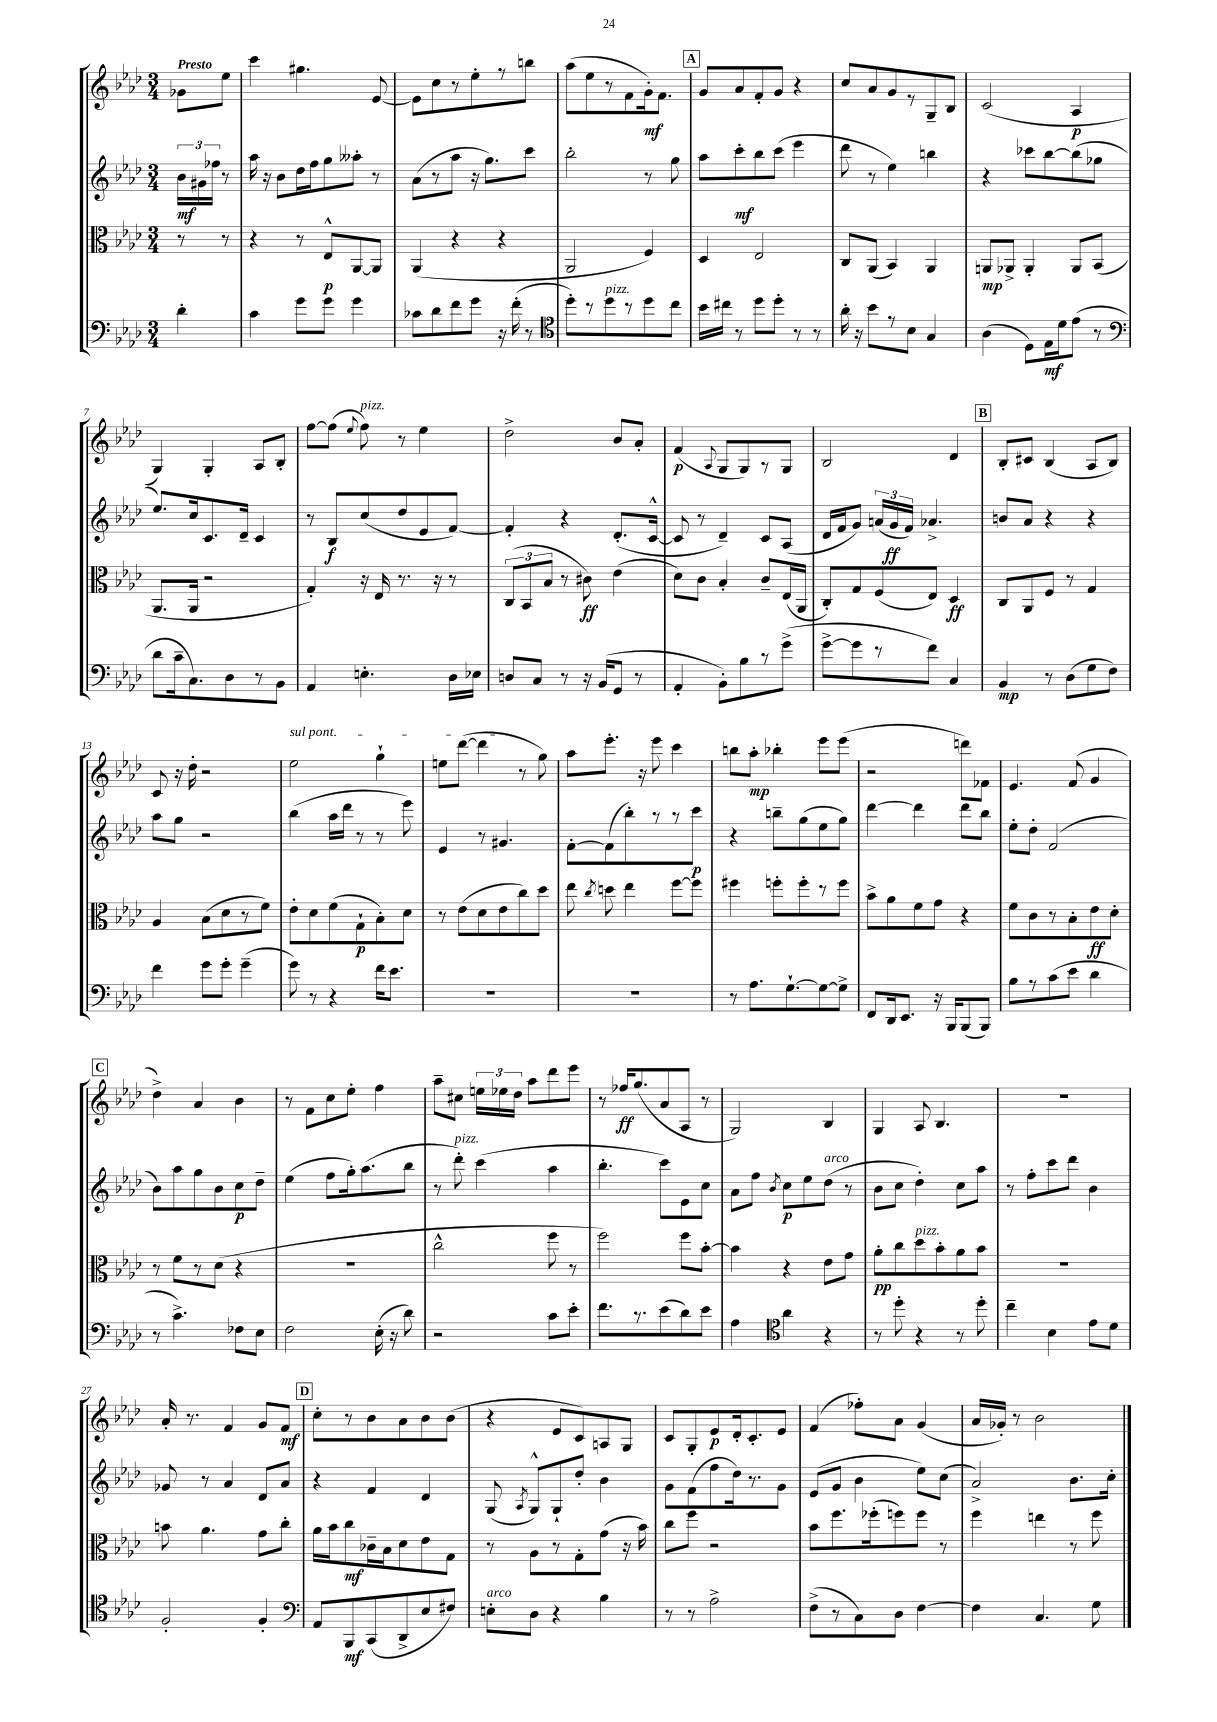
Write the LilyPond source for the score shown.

<<
\new StaffGroup <<
\new Staff = "s0" {
    \clef treble \key aes \major \numericTimeSignature \time 3/4 \partial 4 \tempo "Presto"
    \autoBeamOff ges'8[ ees''8] |
    c'''4 gis''4. ees'8~ |
    ees'8[ c''8 r8 ees''8-. r8 b''8] |
    aes''8[( ees''8 r8 f'8 g'16-.\mf) f'8.] |
    \mark \markup { \box "A" } g'8[ aes'8 f'8-. g'8] r4 |
    c''8[ aes'8 g'8 r8 g8-- bes8] |
    c'2( aes4\p |
    g4) g4-. aes8[ bes8]-. |
    f''8[~ f''8]( \appoggiatura { ees''8 } f''8^\markup { \italic "pizz." }) r8 ees''4 |
    des''2-> bes'8[ aes'8]-. |
    f'4\p( \appoggiatura { aes8 } g8[ g8) r8 g8] |
    bes2 des'4 |
    \mark \markup { \box "B" } bes8[-. cis'8] bes4( aes8[ bes8]) |
    c'8 r16 des''16-. r2 |
    \once \override TextSpanner.bound-details.left.text = \markup { \italic "sul pont." } ees''2\startTextSpan g''4-! |
    e''8[ des'''8]~( des'''4\stopTextSpan r8 g''8) |
    aes''8[ ees'''8.]-. r16 ees'''8 c'''4 |
    b''8[ aes''8]-.\mp bes''4-. ees'''8[ ees'''8]( |
    r2 d'''8[) fes'8] |
    ees'4. f'8( g'4 |
    \mark \markup { \box "C" } des''4->) aes'4 bes'4 |
    r8 f'8[ c''8 ees''8]-. f''4 |
    aes''8[-- cis''8] \tuplet 3/2 { e''16[ ees''16 des''16] } aes''8[ des'''8 ees'''8] |
    r8 fes''16[\ff g''8.( aes'8 aes8] r8 |
    g2) bes4 |
    g4 aes8 bes4. |
    R2. |
    aes'16-. r8. f'4 g'8[ f'8]\mf |
    \mark \markup { \box "D" } c''8[-. r8 bes'8 aes'8 bes'8 bes'8]( |
    r4 ees'8[ c'8) a8 g8] |
    c'8[ g8-. ees'8\p des'16-. c'8.-. ees'8] |
    f'4( fes''8[-.) aes'8] g'4( |
    aes'16[ ges'16]-.) r8 bes'2 \bar "|." |
}
\new Staff = "s1" {
    \clef treble \key aes \major \numericTimeSignature \time 3/4 \partial 4
    \autoBeamOff \tuplet 3/2 { bes'16[\mf gis'16 fes''16] } r8 |
    aes''16 r16 bes'8[ des''16 f''16 g''8 aeses''8]-. r8 |
    aes'8[( r8 aes''8] r16 g''8.[) c'''8] |
    bes''2-. r8 g''8 |
    \mark \markup { \box "A" } aes''8[ c'''8-.\mf bes''8 c'''8]( ees'''4 |
    des'''8 r8 ees''4) b''4 |
    r4 ces'''8[ bes''8~ bes''8( ges''8] |
    ees''8.[) c''16 c'8. des'16]-- c'4 |
    r8 bes8[\f c''8( des''8 ees'8 f'8]~) |
    f'4-. r4 des'8.[-.( c'16]~-^ |
    c'8 r8 des'4--) c'8[ aes8]( |
    des'16[ f'16 g'8]) \tuplet 3/2 { a'16[( g'16\ff f'16]) } aes'4.-> |
    \mark \markup { \box "B" } b'8[ aes'8] r4 r4 |
    aes''8[ g''8] r2 |
    bes''4( aes''16[ des'''16] r8 r8 ees'''8) |
    ees'4 r8 gis'4. |
    f'8[~-. f'8( bes''8-.) r8 r8 c'''8]\p |
    r4 b''8[-- g''8( ees''8 g''8]) |
    des'''4~ des'''4 des'''8[ bes''8] |
    ees''8[-. des''8]-. f'2( |
    \mark \markup { \box "C" } bes'8[) aes''8 g''8 bes'8 c''8\p des''8]-- |
    ees''4( f''8[ g''16-.) aes''8.( bes''8] |
    r8 des'''8-.^\markup { \italic "pizz." }) c'''4( aes''4 |
    bes''4.-. c'''8[) ees'8 c''8] |
    aes'8[ f''8] \acciaccatura { bes'8 } c''8[\p ees''8 des''8]^\markup { \italic "arco" }( r8 |
    bes'8[ c''8] des''4-.) c''8[ aes''8] |
    r8 f''8[-. c'''8 des'''8] bes'4 |
    ges'8 r8 aes'4 des'8[ aes'8] |
    \mark \markup { \box "D" } r4 f'4 des'4 |
    g8( \acciaccatura { aes8 } g8[-^) g8-! des''8]-. bes'4 |
    g'8[ f'8( f''8 des''16) r8. g'8] |
    ees'8[( g'8] bes'4 ees''8[) c''8]( |
    aes'2->) bes'8.[ c''16]-. \bar "|." |
}
\new Staff = "s2" {
    \clef alto \key aes \major \numericTimeSignature \time 3/4 \partial 4
    \autoBeamOff r8 r8 |
    r4 r8 ees8[-^\p aes,8~ aes,8] |
    aes,4( r4 r4 |
    aes,2 f4) |
    \mark \markup { \box "A" } des4 ees2 |
    c8[ aes,8]( bes,4) aes,4 |
    a,8[\mp aes,8]-> aes,4-. aes,8[ bes,8]( |
    aes,8.[ aes,16] r2 |
    g4-.) r16 ees16 r8. r16 r8 |
    \tuplet 3/2 { c8[( bes,8 bes8] } r8 cis'8\ff) ees'4( |
    des'8[) c'8] bes4-. c'8[-- ees16( aes,16] |
    c8[-.) g8 f8( ees8]) des4\ff |
    \mark \markup { \box "B" } c8[ aes,8 f8] r8 g4 |
    aes4 bes8[( des'8 r8 f'8]) |
    ees'8[-. des'8 f'8( g8-!\p bes8-.) des'8] |
    r8 ees'8[( des'8 ees'8 c''8) des''8] |
    ees''8 \acciaccatura { c''8 } d''8 ees''4 f''8[~ f''8] |
    fis''4 f''8[-. f''8-. r8 f''8] |
    bes'8[-> aes'8 f'8 g'8] r4 |
    f'8[ c'8 r8 bes8-. ees'8\ff des'8]-. |
    \mark \markup { \box "C" } r8 f'8[ r8 des'8]( r4 |
    R2. |
    c''2-^ f''8 r8 |
    f''2) f''8[ bes'8]~-. |
    bes'4 r4 ees'8[ g'8] |
    aes'8[-.\pp c''8 des''8^\markup { \italic "pizz." } bes'8-. aes'8 bes'8] |
    R2. |
    b'8 aes'4. g'8[ c''8]-. |
    \mark \markup { \box "D" } aes'16[ bes'16 c''8\mf ces'16-- bes16 des'8 ees'8 g8] |
    r8 aes8[ r8 g8-. g'8]( r16 bes'16) |
    c''8[ f''8] r2 |
    bes'8[ f''8. fes''16-.( f''8) f''8] r8 |
    f''4 e''4 r8 f''8 \bar "|." |
}
\new Staff = "s3" {
    \clef bass \key aes \major \numericTimeSignature \time 3/4 \partial 4
    \autoBeamOff des'4-. |
    c'4 g'8[ g'8] g'4 |
    ces'8[ des'8 f'8 g'8] r16 f'16-.( r8 |
    \clef tenor des''8[-.) r8 des''8^\markup { \italic "pizz." } r8 des''8 c''8] |
    \mark \markup { \box "A" } bes'16[ cis''16] r8 des''8[ des''8]-. r8 r8 |
    aes'16-. r16 bes'8[ r8 bes8] g4 |
    aes4( des8[) ees16\mf des'16 ees'8]( r8 |
    \clef bass des'8[ c'16-- c8.) des8 r8 bes,8] |
    aes,4 e4.-. des16[ ees16] |
    d8[ c8] r8 r16 bes,16[( g,8] r8 |
    aes,4-. bes,8[-.) bes8 r8 g'8]->( |
    g'8[~-> g'8 r8 f'8]) c4 |
    \mark \markup { \box "B" } bes,4\mp r8 des8[( g8 f8]) |
    f'4 g'8[ g'8]-. g'4--( |
    g'8) r8 r4 f'16[ ees'8.] |
    R2. |
    R2. |
    r8 aes8.[ g8.~-! g8~ g8]-> |
    f,8[ des,16 ees,8.] r16 bes,,16[ bes,,8( bes,,8]) |
    bes8[ r8 c'8( ees'8] des'4 |
    \mark \markup { \box "C" } r8 c'4.->) fes8[ ees8] |
    f2 ees16-.( r16 des'8) |
    r2 c'8[ ees'8]-. |
    f'8.[ r8. ees'8( des'8) ees'8] |
    aes4 \clef tenor aes'4 r4 |
    r8 des''8-. r4 r8 des''8-. |
    c''4-- bes4 ees'8[ des'8] |
    f2-. f4-. |
    \mark \markup { \box "D" } \clef bass aes,8[ bes,,8\mf c,8( des,8-> ees8 fis8]) |
    e8[-.^\markup { \italic "arco" } des8] r4 bes4 |
    r8 r8 aes2-> |
    f8[->( r8 c8) des8] f4~ |
    f4 c4. g8 \bar "|." |
}
>>
>>
